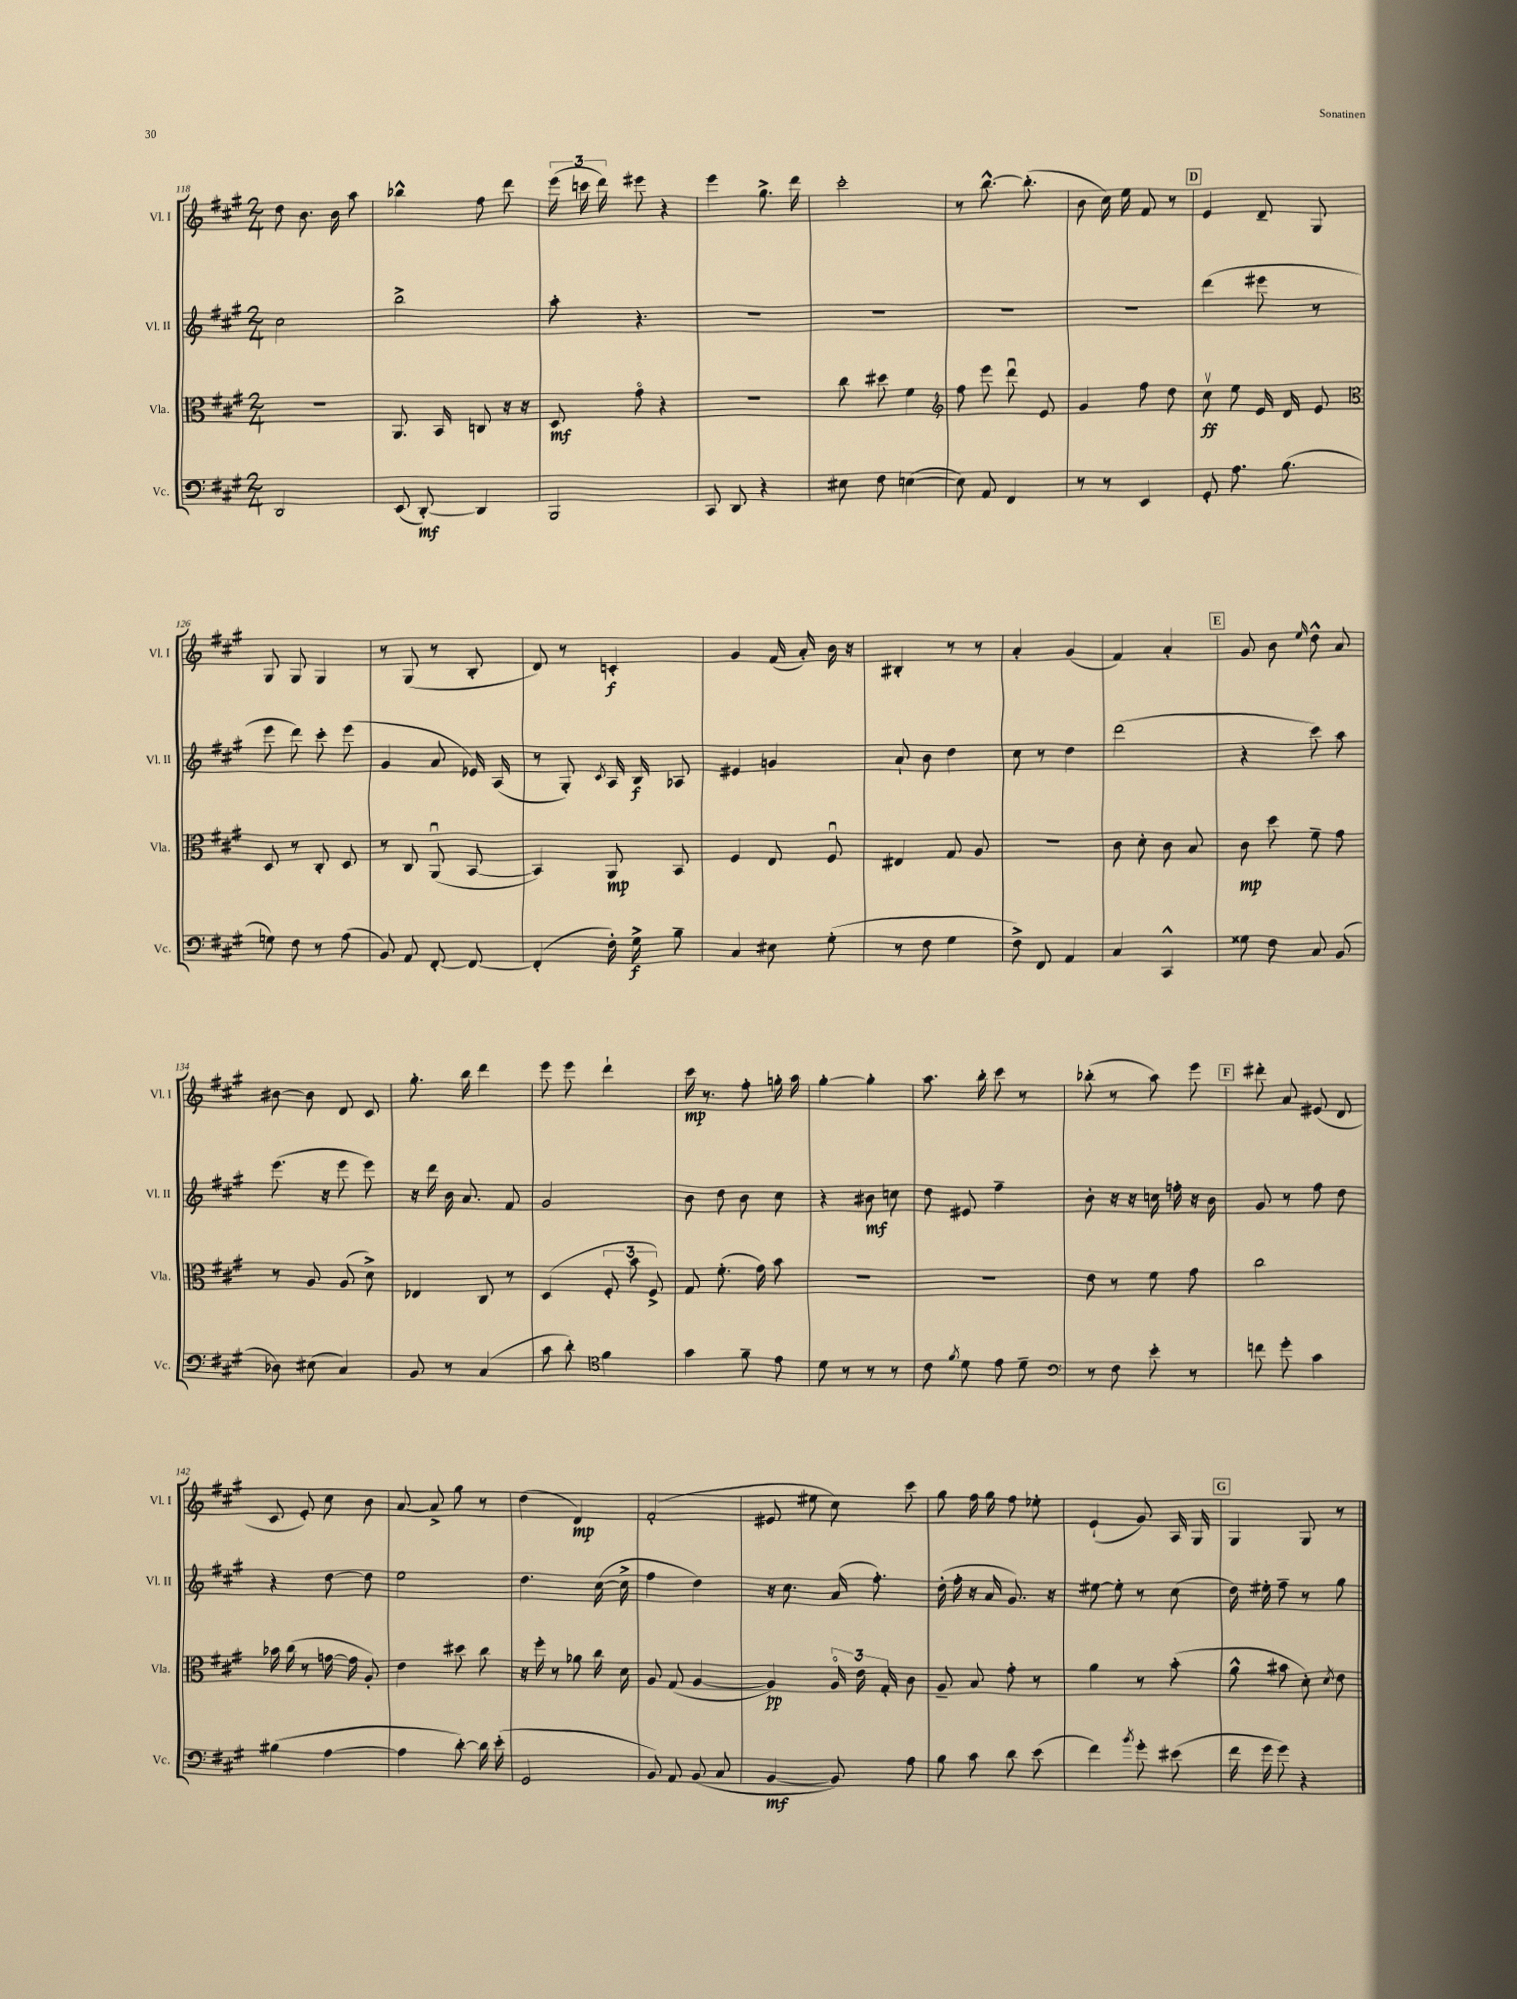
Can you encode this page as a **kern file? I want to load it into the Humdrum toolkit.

**kern	**dynam	**kern	**dynam	**kern	**dynam	**kern	**dynam
*part4	*part4	*part3	*part3	*part2	*part2	*part1	*part1
*staff4	*staff4	*staff3	*staff3	*staff2	*staff2	*staff1	*staff1
*I"Vc.	*	*I"Vla.	*	*I"Vl. II	*	*I"Vl. I	*
*I'Vc.	*	*I'Vla.	*	*I'Vl. II	*	*I'Vl. I	*
*clefF4	*	*clefC3	*	*clefG2	*	*clefG2	*
*k[f#c#g#]	*	*k[f#c#g#]	*	*k[f#c#g#]	*	*k[f#c#g#]	*
*M2/4	*	*M2/4	*	*M2/4	*	*M2/4	*
=118	=118	=118	=118	=118	=118	=118	=118
2DD/	.	2r	.	2cc#\	.	8dd\	.
.	.	.	.	.	.	8.b\	.
.	.	.	.	.	.	16b\	.
.	.	.	.	.	.	8aa\	.
=119	=119	=119	=119	=119	=119	=119	=119
(8EE/	.	8.AA/	.	2bb^\	.	4bb-X^^\	.
[8DD'/)	mf	.	.	.	.	.	.
.	.	16BB/	.	.	.	.	.
4DD/]	.	8Cn/	.	.	.	8ff#\	.
.	.	16r	.	.	.	8ddd\	.
.	.	16r	.	.	.	.	.
=120	=120	=120	=120	=120	=120	=120	=120
2BBB/	.	8D/	mf	8aa'\	.	(24eee\	.
.	.	.	.	.	.	24cccn\	.
.	.	.	.	.	.	24ddd\)	.
.	.	8g#\	.	4.r	.	8eee#X\	.
.	.	4r	.	.	.	4r	.
=121	=121	=121	=121	=121	=121	=121	=121
8CC#/	.	2r	.	2r	.	4eee\	.
8DD/	.	.	.	.	.	.	.
4r	.	.	.	.	.	8.gg#^\	.
.	.	.	.	.	.	16ddd\	.
=122	=122	=122	=122	=122	=122	=122	=122
8E#X\	.	8cc#\	.	2r	.	2ccc#'\	.
8F#\	.	8dd#X\	.	.	.	.	.
([4En\	.	4f#\	.	.	.	.	.
=123	=123	=123	=123	=123	=123	=123	=123
*	*	*clefG2	*	*	*	*	*
8E\])	.	8ff#\	.	2r	.	8r	.
8AA/	.	8eee\	.	.	.	[8.bb^^\	.
4FF#/	.	8dddu\	.	.	.	.	.
.	.	.	.	.	.	(8.bb'\]	.
.	.	8e/	.	.	.	.	.
=124	=124	=124	=124	=124	=124	=124	=124
8r	.	4g#/	.	2r	.	8b\	.
8r	.	.	.	.	.	16cc#\)	.
.	.	.	.	.	.	16ee\	.
4EE/	.	8ff#\	.	.	.	8f#/	.
.	.	8dd\	.	.	.	8r	.
!!LO:REH:place=s1:t=D
=125	=125	=125	=125	=125	=125	=125	=125
8GG#'/	.	8cc#v\	ff	(4ddd\	.	4e/	.
8.A\	.	8ee\	.	.	.	.	.
.	.	16e/	.	8eee#X\	.	8d~/	.
(8.B\	.	16d/	.	.	.	.	.
.	.	8e/	.	8r	.	8G#/	.
!!LO:LB:g=z
=126	=126	=126	=126	=126	=126	=126	=126
*	*	*clefC3	*	*	*	*	*
8Gn\)	.	8D/	.	8eee\	.	8G#/	.
8F#\	.	8r	.	8ddd\)	.	8G#/	.
8r	.	8C#'/	.	8ccc#'\	.	4G#/	.
(8A\	.	8D/	.	(8eee\	.	.	.
=127	=127	=127	=127	=127	=127	=127	=127
8BB/)	.	8r	.	4g#/	.	8r	.
8AA/	.	8C#/	.	.	.	(8G#/	.
[8FF#'/	.	(8AAu/	.	8a/	.	8r	.
8FF#/_	.	[8BB/	.	16e-X/)	.	8B'/	.
.	.	.	.	(16A/	.	.	.
=128	=128	=128	=128	=128	=128	=128	=128
(4FF#'/]	.	4BB/])	.	8r	.	8d/)	.
.	.	.	.	8G#'/)	.	8r	.
.	.	.	.	8qc#/	.	.	.
16F#'\)	.	8AA/	mp	16A/	.	4cn'/	f
16G#^\	f	.	.	16B/	f	.	.
8B~\	.	8BB/	.	8A-X/	.	.	.
=129	=129	=129	=129	=129	=129	=129	=129
4C#/	.	4F#/	.	4e#X/	.	4g#/	.
8E#X\	.	8E/	.	4gn/	.	(16f#/	.
.	.	.	.	.	.	16a'/)	.
(8G#'\	.	8F#u/	.	.	.	16b\	.
.	.	.	.	.	.	16r	.
=130	=130	=130	=130	=130	=130	=130	=130
8r	.	4E#X/	.	8a`/	.	4B#X'/	.
8F#\	.	.	.	8b\	.	.	.
4G#\	.	8G#/	.	4dd\	.	8r	.
.	.	8A/	.	.	.	8r	.
=131	=131	=131	=131	=131	=131	=131	=131
8F#^\)	.	2r	.	8cc#\	.	4a'/	.
8FF#/	.	.	.	8r	.	.	.
4AA/	.	.	.	4dd\	.	(4g#/	.
=132	=132	=132	=132	=132	=132	=132	=132
4C#/	.	8c#\	.	(2ddd\	.	4f#/)	.
.	.	8d'\	.	.	.	.	.
4CC#^^/	.	8c#\	.	.	.	4a'/	.
.	.	8B/	.	.	.	.	.
!!LO:REH:place=s1:t=E
=133	=133	=133	=133	=133	=133	=133	=133
8G##X\	.	8c#\	mp	4r	.	8g#/	.
8F#\	.	8dd\	.	.	.	8b\	.
.	.	.	.	.	.	16qqee/	.
8C#/	.	8f#~\	.	8ccc#\)	.	8dd^^\	.
(8BB/	.	8g#\	.	8aa\	.	8a/	.
!!LO:LB:g=z
=134	=134	=134	=134	=134	=134	=134	=134
8D-X\)	.	8r	.	(8.eee\	.	[8b#X\	.
(8E#X\	.	8A/	.	.	.	8b#\]	.
.	.	.	.	16r	.	.	.
4C#/)	.	(8A/	.	8eee\	.	8d/	.
.	.	8d^\)	.	8eee\)	.	8c#/	.
=135	=135	=135	=135	=135	=135	=135	=135
8BB/	.	4E-X/	.	16r	.	8.gg#'\	.
.	.	.	.	16ddd\	.	.	.
8r	.	.	.	16b\	.	.	.
.	.	.	.	8.a/	.	16bb\	.
(4C#/	.	8C#/	.	.	.	4ddd\	.
.	.	8r	.	8f#/	.	.	.
=136	=136	=136	=136	=136	=136	=136	=136
8c#\	.	(4D/	.	2g#/	.	8eee\	.
8d'\)	.	.	.	.	.	8eee\	.
*clefC4	*	*	*	*	*	*	*
4f#\	.	12F#'/	.	.	.	4ddd`\	.
.	.	12b\	.	.	.	.	.
.	.	12F#^/)	.	.	.	.	.
=137	=137	=137	=137	=137	=137	=137	=137
4g#\	.	8G#/	.	8b\	.	16ccc#\	mp
.	.	.	.	.	.	8.r	.
.	.	(8.f#'\	.	8dd\	.	.	.
8f#~\	.	.	.	8b\	.	8ff#'\	.
.	.	16g#\)	.	.	.	.	.
8e\	.	8b\	.	8cc#\	.	16ggn'\	.
.	.	.	.	.	.	16aa\	.
=138	=138	=138	=138	=138	=138	=138	=138
8d\	.	2r	.	4r	.	[4gg#'\	.
8r	.	.	.	.	.	.	.
8r	.	.	.	8b#X\	mf	4gg#'\]	.
8r	.	.	.	8ccn\	.	.	.
=139	=139	=139	=139	=139	=139	=139	=139
8c#\	.	2r	.	8dd\	.	8.aa\	.
8qf#/	.	.	.	.	.	.	.
8d\	.	.	.	8e#X/	.	.	.
.	.	.	.	.	.	16bb'\	.
8e\	.	.	.	4ff#~\	.	8ccc#\	.
8d~\	.	.	.	.	.	8r	.
=140	=140	=140	=140	=140	=140	=140	=140
*clefF4	*	*	*	*	*	*	*
8r	.	8e\	.	8b'\	.	(8bb-X'\	.
8F#\	.	8r	.	16r	.	8r	.
.	.	.	.	16r	.	.	.
8e'\	.	8f#\	.	16ccn\	.	8aa\)	.
.	.	.	.	16ffn'\	.	.	.
8r	.	8g#\	.	16r	.	8eee\	.
.	.	.	.	16b\	.	.	.
!!LO:REH:place=s1:t=F
=141	=141	=141	=141	=141	=141	=141	=141
8fn\	.	2cc#\	.	8g#/	.	8ddd#X'\	.
8g#'\	.	.	.	8r	.	8a/	.
4c#\	.	.	.	8ff#\	.	(8e#X/	.
.	.	.	.	8dd\	.	8d/	.
!!LO:LB:g=z
=142	=142	=142	=142	=142	=142	=142	=142
(4B#X\	.	16b-X\	.	4r	.	8c#/	.
.	.	(16cc#\	.	.	.	.	.
.	.	8r	.	.	.	8e'/)	.
[4A\	.	[16gn\	.	[8dd\	.	8cc#\	.
.	.	16g\]	.	.	.	.	.
.	.	8A'/)	.	8dd\]	.	8b\	.
=143	=143	=143	=143	=143	=143	=143	=143
4A\]	.	4e\	.	2ee\	.	[8a/	.
.	.	.	.	.	.	8a^/]	.
[8d'\)	.	8dd#X\	.	.	.	8gg#\	.
16d\]	.	8cc#\	.	.	.	8r	.
(16e'\	.	.	.	.	.	.	.
=144	=144	=144	=144	=144	=144	=144	=144
2GG#/	.	16r	.	4.dd\	.	(4dd\	.
.	.	16ff#'\	.	.	.	.	.
.	.	8r	.	.	.	.	.
.	.	8a-X\	.	.	.	4d/)	mp
.	.	16cc#\	.	([16cc#\	.	.	.
.	.	16d\	.	16cc#^\]	.	.	.
=145	=145	=145	=145	=145	=145	=145	=145
8BB/)	.	8A/	.	4ff#\	.	(2f#'/	.
8AA/	.	(8G#/	.	.	.	.	.
(8BB/	.	[4A/	.	4dd\)	.	.	.
8C#/	.	.	.	.	.	.	.
=146	=146	=146	=146	=146	=146	=146	=146
[4BB/	mf	4A/])	pp	16r	.	8e#X/	.
.	.	.	.	8.cc#\	.	.	.
.	.	.	.	.	.	8ee#X\	.
8BB/])	.	24A/	.	(16a/	.	8cc#\)	.
.	.	24e\	.	.	.	.	.
.	.	.	.	8.ff#'\)	.	.	.
.	.	24G#'/	.	.	.	.	.
8A\	.	8c#\	.	.	.	8ccc#\	.
=147	=147	=147	=147	=147	=147	=147	=147
8B\	.	8A~/	.	(16dd'\	.	8gg#\	.
.	.	.	.	16ff#'\	.	.	.
8c#\	.	8B/	.	16r	.	16ff#\	.
.	.	.	.	16a/	.	16gg#\	.
8d\	.	8g#'\	.	8.g#/)	.	8ff#\	.
(8e\	.	8r	.	.	.	8ee-X'\	.
.	.	.	.	16r	.	.	.
=148	=148	=148	=148	=148	=148	=148	=148
4f#\)	.	4a\	.	[8ee#X\	.	(4e`/	.
.	.	.	.	8ee#'\]	.	.	.
8qb/	.	.	.	.	.	.	.
8g#'\	.	8r	.	8r	.	8g#/)	.
(8e#X\	.	(8b'\	.	(8cc#\	.	16A/	.
.	.	.	.	.	.	16G#/	.
!!LO:REH:place=s1:t=G
=149	=149	=149	=149	=149	=149	=149	=149
16f#\	.	8a^^\	.	16dd\)	.	4G#/	.
16g#\	.	.	.	16ee#X'\	.	.	.
8g#\)	.	8b#X\	.	8ff#~\	.	.	.
4r	.	8d'\)	.	8r	.	8G#/	.
.	.	8qd/	.	.	.	.	.
.	.	8e\	.	8gg#\	.	8r	.
==	==	==	==	==	==	==	==
*-	*-	*-	*-	*-	*-	*-	*-
